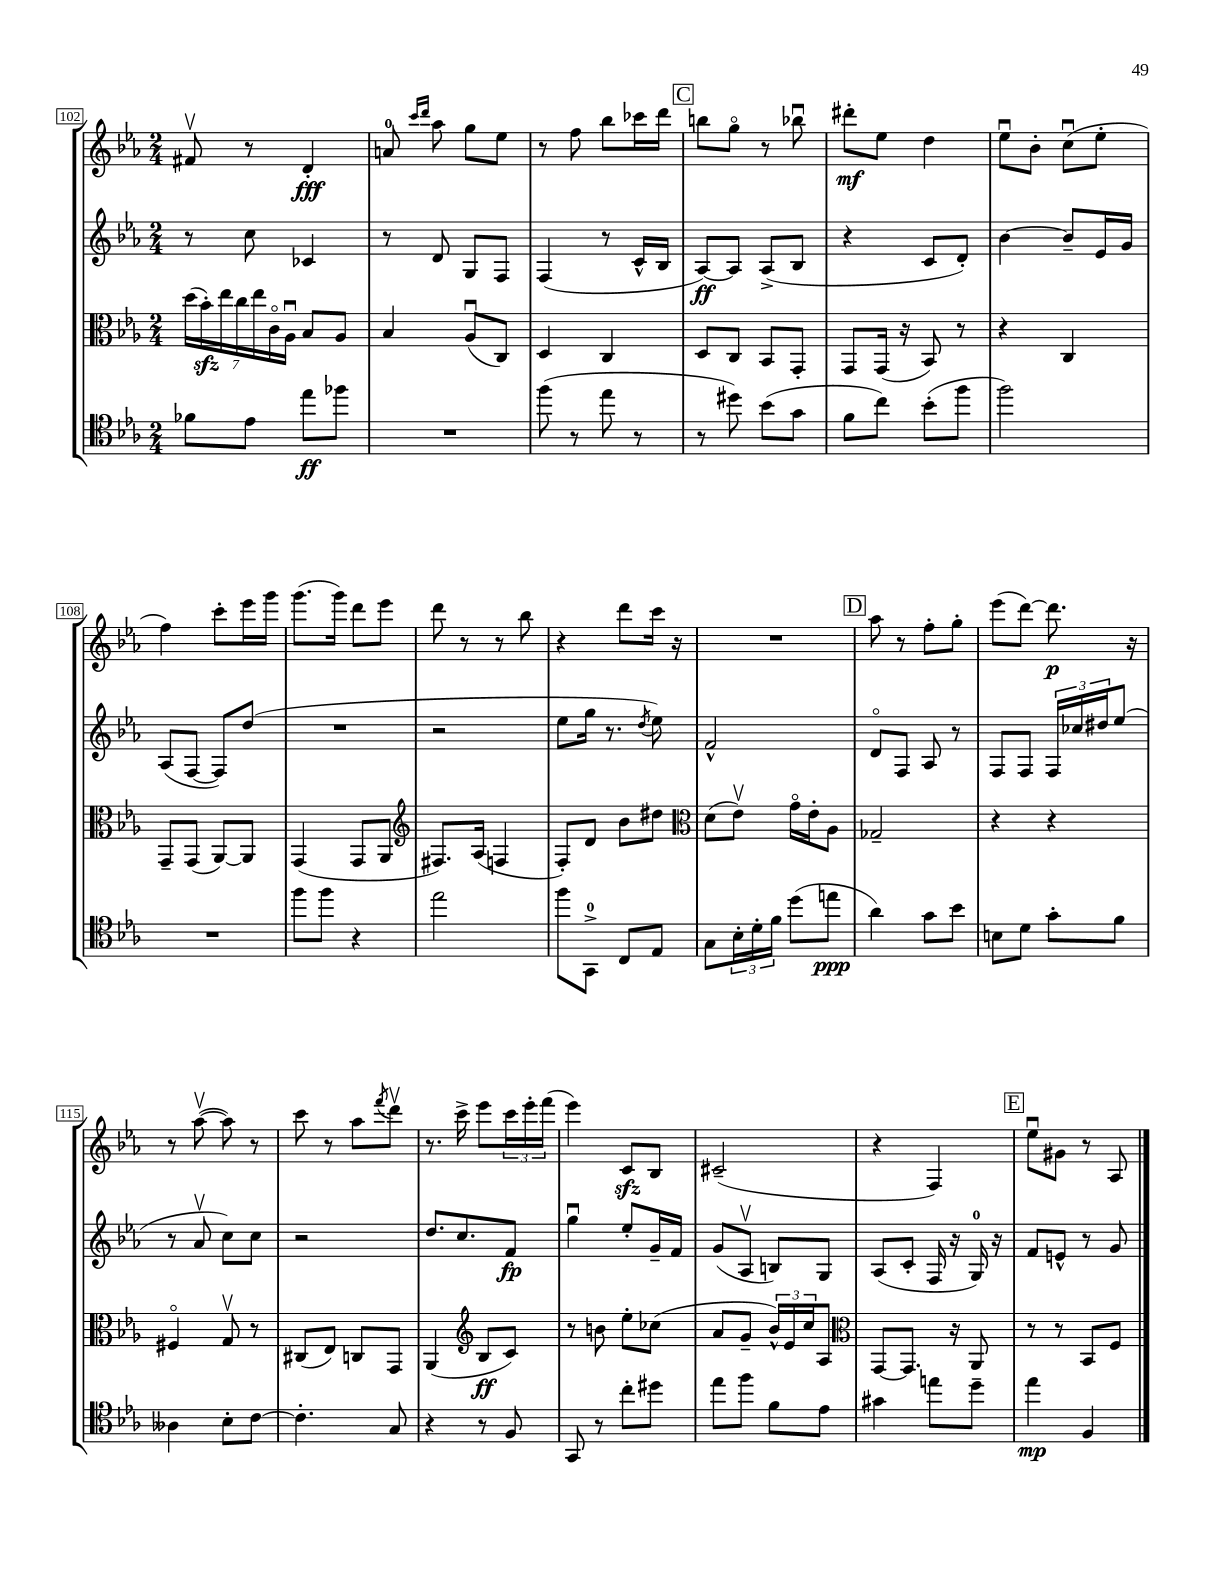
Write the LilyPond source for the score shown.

<<
\new StaffGroup <<
\new Staff = "s0" {
    \clef treble \key ees \major \numericTimeSignature \time 2/4
    fis'8\upbow r8 d'4-.\fff |
    a'8-0 \grace { c'''16 d'''16 } aes''8 g''8 ees''8 |
    r8 f''8 bes''8 ces'''16 d'''16 |
    \mark \markup { \box "C" } b''8 g''8\flageolet r8 bes''8\downbow |
    dis'''8-.\mf ees''8 d''4 |
    ees''8\downbow bes'8-. c''8\downbow( ees''8-. |
    f''4) c'''8-. ees'''16 g'''16 |
    g'''8.( g'''16) d'''8 ees'''8 |
    d'''8 r8 r8 bes''8 |
    r4 d'''8 c'''16 r16 |
    R2 |
    \mark \markup { \box "D" } aes''8 r8 f''8-. g''8-. |
    ees'''8( d'''8~) d'''8.\p r16 |
    r8 aes''8~\upbow( aes''8) r8 |
    c'''8 r8 aes''8 \acciaccatura { f'''8 } d'''8\upbow |
    r8. c'''16-> ees'''8 \tuplet 3/2 { c'''16 ees'''16-. f'''16( } |
    ees'''4) c'8\sfz bes8 |
    cis'2--( |
    r4 f4) |
    \mark \markup { \box "E" } ees''8\downbow gis'8 r8 aes8 \bar "|." |
}
\new Staff = "s1" {
    \clef treble \key ees \major \numericTimeSignature \time 2/4
    r8 c''8 ces'4 |
    r8 d'8 g8 f8 |
    f4( r8 c'16-^ bes16 |
    \mark \markup { \box "C" } aes8~\ff) aes8 aes8->( bes8 |
    r4 c'8 d'8-.) |
    bes'4~ bes'8-- ees'16 g'16 |
    aes8( f8~ f8) d''8( |
    R2 |
    r2 |
    ees''8 g''16 r8. \acciaccatura { d''8 } ees''8) |
    f'2-^ |
    \mark \markup { \box "D" } d'8\flageolet f8 aes8 r8 |
    f8 f8 \tuplet 3/2 { f16 ces''16 dis''16 } ees''8( |
    r8 aes'8\upbow c''8) c''8 |
    r2 |
    d''8. c''8. f'8\fp |
    g''4\downbow ees''8-. g'16-- f'16 |
    g'8( aes8\upbow b8) g8 |
    aes8( c'8-. f16 r16 g16-0) r16 |
    \mark \markup { \box "E" } f'8 e'8-^ r8 g'8 \bar "|." |
}
\new Staff = "s2" {
    \clef alto \key ees \major \numericTimeSignature \time 2/4
    \tuplet 7/4 { d''16( bes'16-.\sfz) ees''16 c''16 ees''16 c'16\flageolet aes16\downbow } bes8 aes8 |
    bes4 aes8\downbow( c8) |
    d4 c4 |
    \mark \markup { \box "C" } d8 c8 bes,8 g,8-. |
    g,8 g,16( r16 bes,8) r8 |
    r4 c4 |
    g,8-- g,8( aes,8~) aes,8 |
    g,4( g,8 aes,8 |
    \clef treble fis8.) aes16( f4 |
    f8-.) d'8 bes'8 dis''8 |
    \clef alto d'8( ees'8\upbow) g'16\flageolet ees'16-. aes8 |
    \mark \markup { \box "D" } ges2-- |
    r4 r4 |
    fis4\flageolet g8\upbow r8 |
    cis8( ees8) c8 g,8 |
    aes,4( \clef treble bes8\ff c'8) |
    r8 b'8 ees''8-. ces''8( |
    aes'8 g'8-- \tuplet 3/2 { bes'16-^) ees'16 c''16 } aes8 |
    \clef alto g,8~ g,8. r16 aes,8 |
    \mark \markup { \box "E" } r8 r8 bes,8 f8 \bar "|." |
}
\new Staff = "s3" {
    \clef tenor \key ees \major \numericTimeSignature \time 2/4
    fes'8 ees'8 ees''8\ff fes''8 |
    R2 |
    f''8( r8 ees''8 r8 |
    \mark \markup { \box "C" } r8 dis''8) bes'8( g'8 |
    f'8 c''8) bes'8-.( f''8 |
    f''2) |
    R2 |
    f''8 f''8 r4 |
    ees''2 |
    f''8 g,8-0-> c8 ees8 |
    g8 \tuplet 3/2 { bes16-. d'16-. f'16 } d''8( e''8\ppp |
    \mark \markup { \box "D" } aes'4) g'8 bes'8 |
    b8 d'8 g'8-. f'8 |
    aeses4 bes8-. c'8~ |
    c'4.-. g8 |
    r4 r8 f8 |
    g,8 r8 c''8-. dis''8 |
    ees''8 f''8 f'8 ees'8 |
    gis'4 e''8 d''8-- |
    \mark \markup { \box "E" } ees''4\mp f4 \bar "|." |
}
>>
>>
\layout { \context { \Score currentBarNumber = #102 \override BarNumber.stencil = #(make-stencil-boxer 0.1 0.3 ly:text-interface::print) } }
